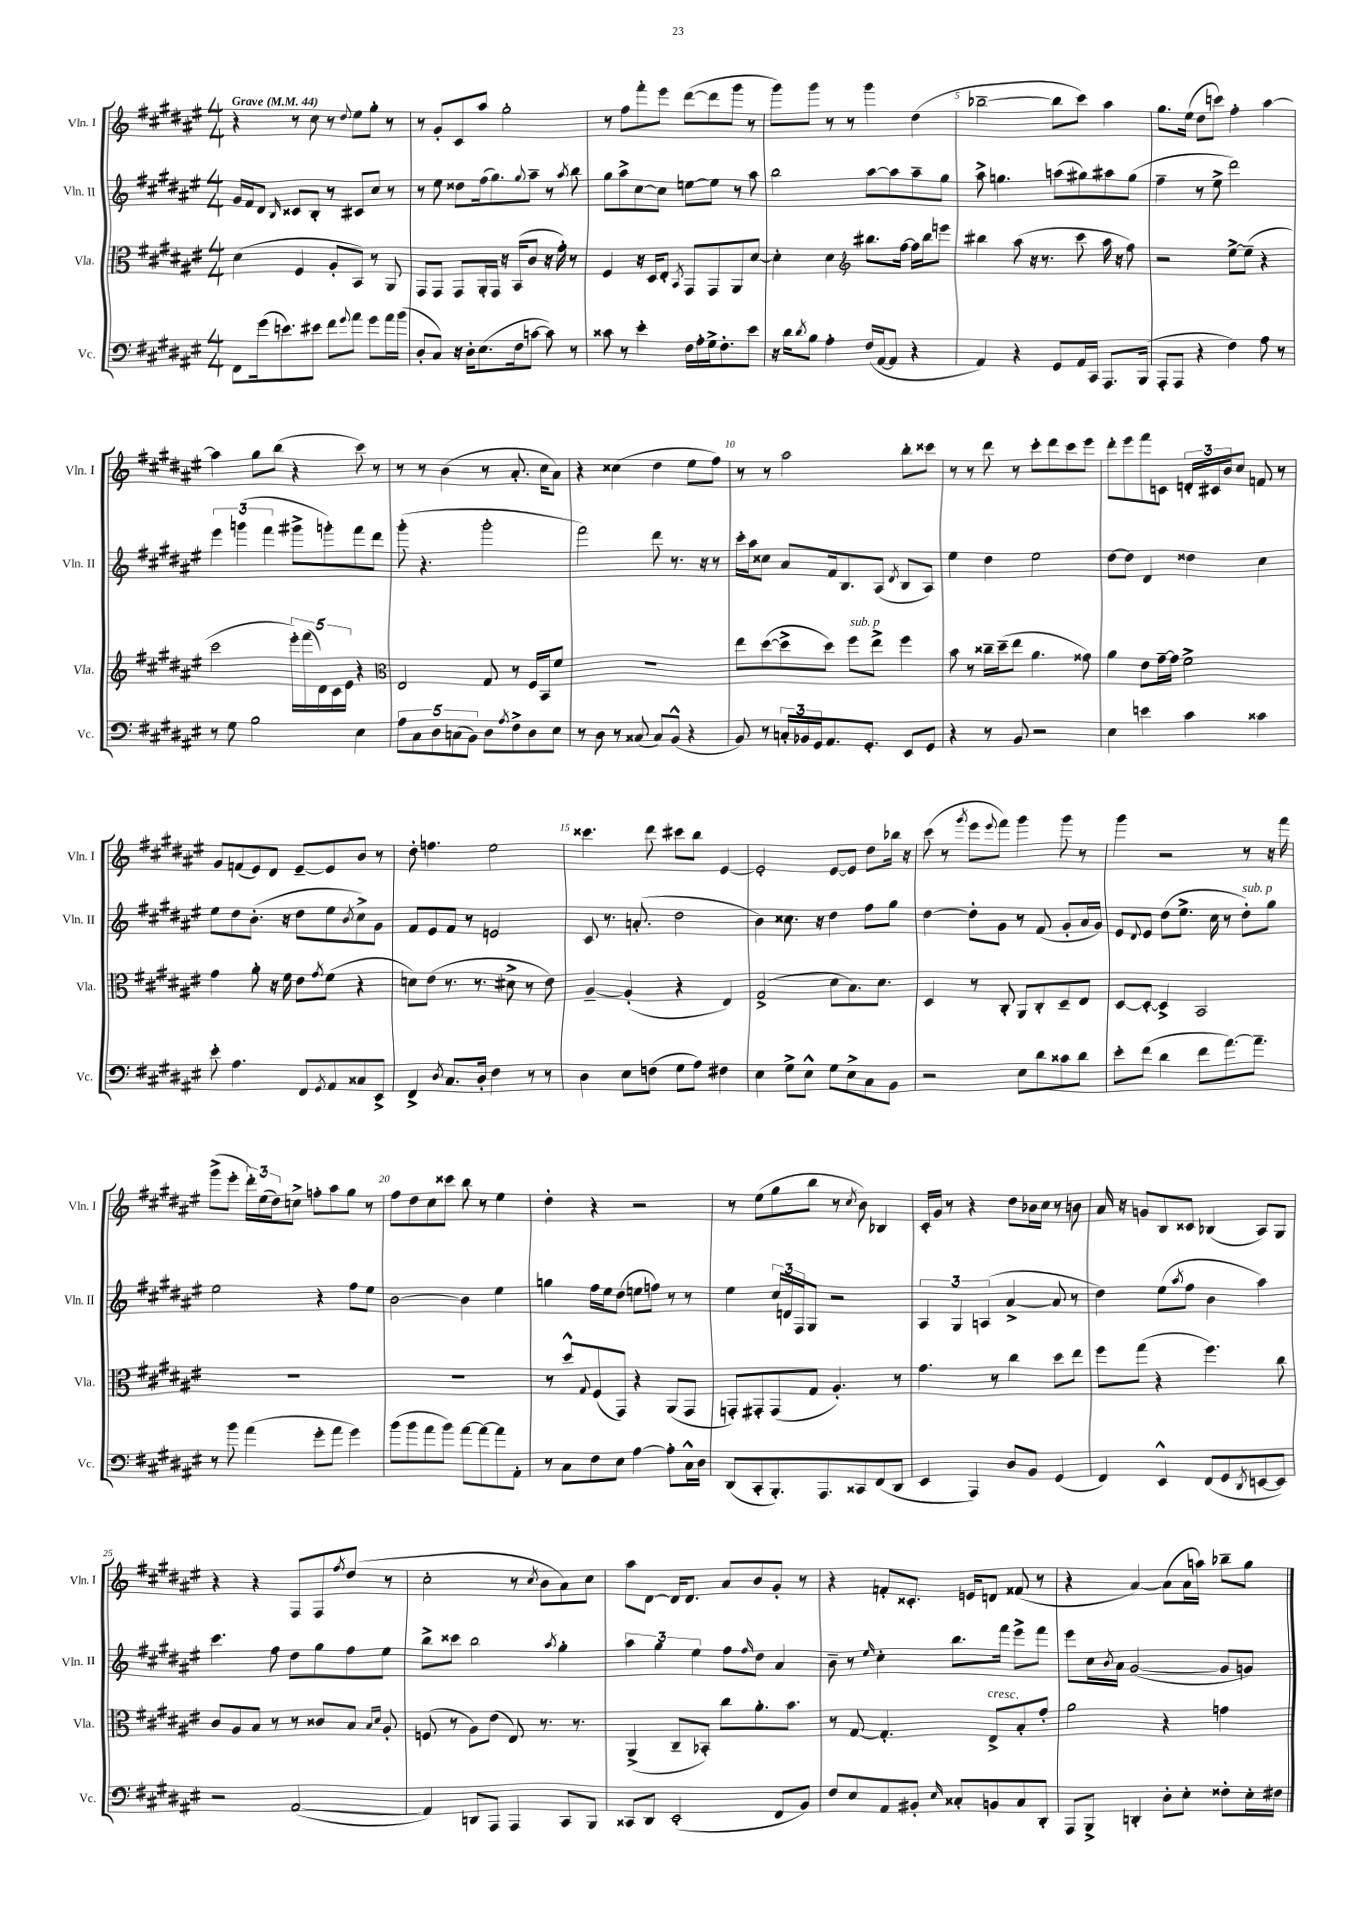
<<
\new StaffGroup <<
\new Staff = "s0" \with { instrumentName = "Vln. I" shortInstrumentName = "Vln. I" } {
    \clef treble \key fis \major \numericTimeSignature \time 4/4 \tempo "Grave" 4 = 44
    r4 r8 cis''8 r8 \appoggiatura { dis''8 } eis''8 gis''8-. r8 |
    r8 gis'8-. cis'8 ais''8 gis''2-. |
    r8 fis''8 fis'''8-. eis'''8 dis'''8~( dis'''8 gis'''8 r8 |
    gis'''8) gis'''8 r8 r8 gis'''4 dis''4( |
    bes''2~-- bes''8 cis'''8) ais''4 |
    gis''8. eis''16( dis''8 c'''8) fis''4-. ais''4~ |
    ais''4 gis''8 b''8( r4 cis'''8) r8 |
    r8 r8 b'4( r8 ais'8.-. cis''16 ais'8) |
    r4 cisis''4( dis''4 eis''8 fis''8) |
    r8 r8 ais''2 b''8-. cisis'''8 |
    r8 r8 dis'''8 r8 cis'''8-. dis'''8 cis'''8 eis'''8 |
    dis'''8-. eis'''8 fis'''8 c'8 \tuplet 3/2 { d'16-. cis'16 b'16 } cis''8 f'8 r8 |
    gis'8 f'8( eis'8) dis'8 eis'8~-- eis'8 b'8 r8 |
    dis''8-. f''4. eis''2 |
    cisis'''4. dis'''8 cis'''8 b''8 eis'4~ |
    eis'2-. eis'8~ eis'8 dis''8 bes''16 r16 |
    cis'''8( r8 \acciaccatura { gis'''8 } eis'''8 \appoggiatura { eis'''8 } fis'''8) gis'''4 gis'''8 r8 |
    gis'''4 r2 r8 r16 fis'''16 |
    gis'''8->( eis'''8-. \tuplet 3/2 { dis'''16-.) eis''16( dis''16) } c''8-> f''8-. ais''8 gis''8 r8 |
    fis''8 dis''8 cis''8 cisis'''8 b''8 r8 eis''4 |
    dis''4-. r4 r2 |
    r8 eis''8( gis''8 b''8 r8 \acciaccatura { cis''8 } b'8) bes4 |
    cis'16-. gis'16 r8 r4 dis''8 bes'16 cis''16 r8 b'8 |
    ais'16 r16 g'8 b8 cisis'8 bes4( ais8) gis8 |
    r4 r4 fis8 fis8 \acciaccatura { fis''8 } dis''8( r8 |
    cis''2-. r8 \acciaccatura { cis''8 } b'8 ais'8) cis''8 |
    ais''8 dis'8~ dis'16 dis'8. ais'8 b'8 gis'8-. r8 |
    r4 f'8-. cisis'8.-. e'16 d'8 fisis'8( r8 |
    r4 ais'4~) ais'8( ais'16 a''16) bes''8-- gis''8 \bar "|." |
}
\new Staff = "s1" \with { instrumentName = "Vln. II" shortInstrumentName = "Vln. II" } {
    \clef treble \key fis \major \numericTimeSignature \time 4/4
    gis'16 fis'16 dis'8 \grace { b16 } cisis'8 b8-. r8 cis'8 cis''8 r8 |
    r8 eis''8 disis''8 fis''16( gis''8.) \appoggiatura { gis''8 } ais''8-- r8 \acciaccatura { ais''8 } b''8 |
    gis''8 ais''8-> cis''8~ cis''8 e''8~ e''8 r8 ais''8 |
    b''2 ais''8~ ais''8 ais''8-- gis''8 |
    ais''8-> g''4. a''8( gis''8) ais''8 gis''8( |
    fis''4-- r8 eis''8-> dis'''2) |
    \tuplet 3/2 { eis'''4 g'''4( fis'''4 } gis'''8-> g'''8-.) fis'''8 dis'''8 |
    gis'''8-.( r4. gis'''2-. |
    fis'''2) dis'''8 r8. r16 r8 |
    cis'''16-. ais''16 cisis''8 ais'8 fis'16 b8. ais8( \acciaccatura { dis'8 } b8 ais8) |
    eis''4 dis''4 eis''2 |
    dis''8~ dis''8 dis'4 disis''4 cis''4 |
    eis''8 dis''8 b'8.-.( r16 dis''8 eis''8 \acciaccatura { b'8 } cis''8->) gis'8 |
    fis'8 eis'8 fis'8 r8 e'2 |
    cis'8 r8. a'8.-.( dis''2 |
    b'4) cisis''8. r16 dis''4 fis''8 gis''8 |
    dis''4~ dis''8-. gis'8 r8 fis'8( gis'8-. ais'16 gis'16) |
    eis'8 \appoggiatura { dis'8 } eis'8 dis''8( eis''8.-> cis''16 r8 dis''8-.^\markup { \italic "sub. p" }) gis''8 |
    eis''2 r4 fis''8 eis''8 |
    b'2~ b'4 eis''4 |
    g''4 fis''16 eis''16 dis''8( e''8 f''8) r8 r8 |
    eis''4 \tuplet 3/2 { cis''16 d'16 fis16 } gis8 r2 |
    \tuplet 3/2 { ais4 gis4 a4( } ais'4~-> ais'8 r8 |
    dis''4) eis''8( \acciaccatura { ais''8 } fis''8 b'4 ais''4) |
    cis'''4. fis''8 dis''8 gis''8 fis''8 eis''8 |
    b''8-> cisis'''8 b''2 \acciaccatura { ais''8 } gis''4-. |
    \tuplet 3/2 { ais''4 gis''4 eis''4 } fis''8 \grace { fis''16 } dis''8 ais'4 |
    b'8-- r8 \grace { eis''16 } cis''4-. b''8. fis'''16 eis'''8-> fis'''8 |
    eis'''8 cis''16 \acciaccatura { b'8 } ais'16 gis'2~( gis'8 g'8) \bar "|." |
}
\new Staff = "s2" \with { instrumentName = "Vla." shortInstrumentName = "Vla." } {
    \clef alto \key fis \major \numericTimeSignature \time 4/4
    dis'4( fis4 ais8-. b,8) r8 ais,8 |
    gis,8 gis,8 gis,8 ais,16-. gis,16 r16 b,16( cis'8 r16 gis'16-.) r8 |
    fis4 r16 dis16 eis8-. \acciaccatura { b,8 } gis,8 gis,8 ais,8 dis'8~ |
    dis'4-. dis'4 \clef treble bis''8. fis''16~ fis''16 bis''16 e'''8 |
    bis''4 ais''8( r16 r8. cis'''8 ais''16 r16 fis''8) |
    r2 eis''8~-> eis''8--( r4 |
    cis'''2 \tuplet 5/4 { eis'''16-.) fis'''16( dis'16) cis'16 eis'16 } r4 |
    \clef alto eis2 gis8 r8 fis16 b,16 fis'8 |
    R1 |
    eis''8 dis''8~( dis''8-> dis''8) fis''8^\markup { \italic "sub. p" } eis''8-> fis''4 |
    b'8 r8 cisis''16-- dis''16--( eis''8 ais'4. gisis'8) |
    ais'4 eis'8 gis'16~-- gis'16 fis'2-> |
    gis'4 ais'8-. r16 fis'16 eis'8 \acciaccatura { gis'8 } fis'8( r4 |
    d'8) eis'8( r8. r8. dis'8-> r8 eis'8) |
    ais4~-- ais4-.( r4 eis4) |
    gis2->( dis'8 b8.) dis'8. |
    dis4 r8 cis8-. ais,8 cis8-. dis8-- eis8 |
    dis8~ dis8~-. dis4-> b,2 |
    R1 |
    R1 |
    r8 dis''8-^ \appoggiatura { gis8 } fis8( gis,8) r4 ais,8( gis,8 |
    g,8-.) gis,8-. gis,8( gis8 ais4.-.) r8 |
    gis'4. r8 cis''4 dis''8 eis''8 |
    fis''8 gis''8( r4 fis''4.) cis''8 |
    cis'8 ais8 b8 r8 r8 cisis'8 b8 \grace { b16 dis'16 } ais8-. |
    f8( r8 ais8) eis'8( eis8) r8. r8. |
    ais,4->( cis8-- bes,8-.) cis''8 ais'8.-. b'8. |
    r8 gis8~ gis4.-. eis8->^\markup { \italic "cresc." } b8-. gis'8-. |
    ais'2 r4 g'4 \bar "|." |
}
\new Staff = "s3" \with { instrumentName = "Vc." shortInstrumentName = "Vc." } {
    \clef bass \key fis \major \numericTimeSignature \time 4/4
    fis,8 gis'16( e'8.) eis'8 fis'8 \appoggiatura { gis'8 } ais'8 gis'8 ais'16 b'16( |
    dis8-. cis8) r16 dis16-. eis8.( fis16 c'8~ c'8) r8 |
    cisis'8 r8 eis'4-. fis16 ais16-. gis16-> fis8.-. eis'8 |
    r16 dis'16 \acciaccatura { dis'8 } b8 ais4-. fis16( ais,16~ ais,8 r4 |
    ais,4) r4 gis,8 ais,16 cis,16 ais,,8. b,,16( |
    ais,,8-. ais,,8 r4 fis4) ais8 r8 |
    r8 gis8 b2 eis4 |
    \tuplet 5/4 { ais8 cis8 dis8 c8( b,8) } dis8 \acciaccatura { ais8 } fis8-> dis8 eis8 |
    r8 dis8 r8 cisis8( cisis8) b,8-^( r4 |
    b,8) r8 \tuplet 3/2 { c16-. bes,16 gis,16 } ais,8. gis,8.-. eis,8 gis,8 |
    r4 r8 b,8 r2 |
    eis4 e'4 cis'4 cisis'4 |
    eis'8-. ais4. fis,8 \acciaccatura { gis,8 } ais,8 cisis8 eis,8-> |
    fis,4-> \acciaccatura { dis8 } cis8. dis16-. fis4 r8 r8 |
    dis4 eis8 f8( gis8 ais8) fis4 |
    eis4 gis8-> eis8-^ gis8 eis8-> cis8 b,8 |
    r2 eis8 dis'8 cisis'8 dis'8 |
    eis'8-. fis'8( dis'4 fis'8 ais'8.~) ais'8.-- |
    r8 b'8 ais'4( gis'8-. ais'8 gis'4) |
    b'8( b'8 ais'8 b'8) ais'8~ ais'8~ ais'8 ais,8-. |
    r8 cis8 fis8 eis8 ais4~ ais8-. cis16-^ dis16 |
    dis,8( cis,8-. b,,8.-.) ais,,8. cisis,8 fis,8( dis,8 |
    eis,4 ais,,4) dis8 b,8 gis,4( |
    fis,4) eis,4-^ fis,8( gis,8 \acciaccatura { dis,8 } e,8~ e,8) |
    r2 ais,2~( |
    ais,4) d,8 ais,,8 ais,,4 cis,8 b,,8 |
    cisis,8 dis,8 eis,2-.( fis,8 b,8) |
    fis8 eis8 ais,8 bis,8-. \grace { eis16 } cisis8-. b,8 cisis8 dis,8-. |
    ais,,8 b,,8-> d,4-. dis8-. eis8-. fisis8-. eis16-. fis16 \bar "|." |
}
>>
>>
\layout { \context { \Score \override BarNumber.break-visibility = ##(#f #t #t) barNumberVisibility = #(every-nth-bar-number-visible 5) } }
